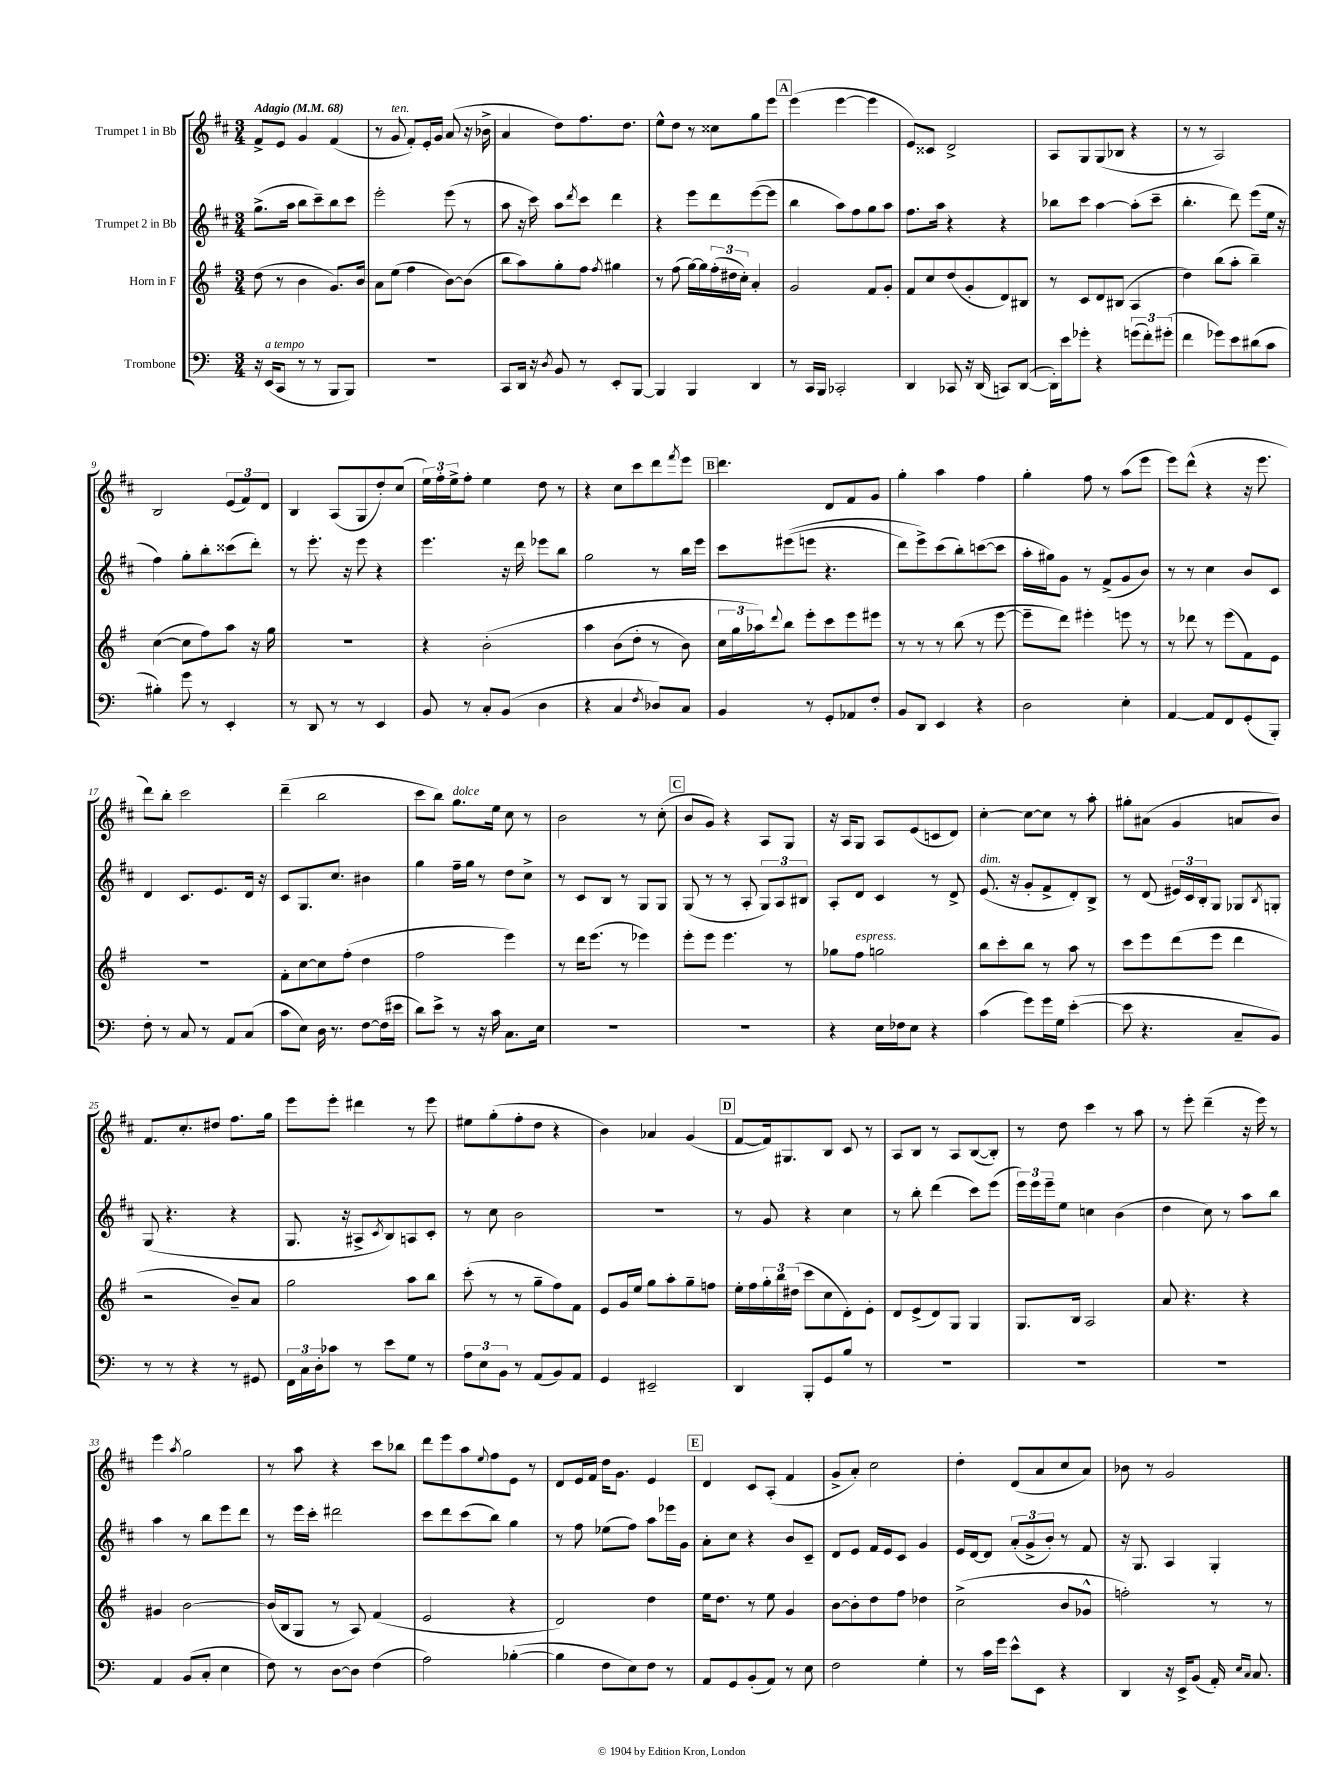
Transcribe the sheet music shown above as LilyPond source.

<<
\new StaffGroup <<
\new Staff = "s0" \with { instrumentName = "Trumpet 1 in Bb" } {
    \clef treble \key d \major \numericTimeSignature \time 3/4 \tempo "Adagio" 4 = 68
    fis'8-> e'8 g'4 fis'4( |
    r8 g'8^\markup { \italic "ten." } fis'8-.) e'16-. g'16 a'8( r16 bes'16-> |
    a'4 d''8) fis''8. d''8. |
    e''8-^ d''8 r8 cisis''8 g''8 e'''8 |
    \mark \markup { \box "A" } e'''4( e'''4~ e'''4 |
    e'8) cisis'8 d'2-> |
    a8 g8 g8( bes8 r4 |
    r8 r8 a2) |
    b2 \tuplet 3/2 { e'8( fis'8) d'8 } |
    b4 a8( g8 d''8-.) cis''8( |
    \tuplet 3/2 { e''16) fis''16-. e''16-> } fis''8-. e''4 d''8 r8 |
    r4 cis''8 cis'''8 d'''8 \acciaccatura { fis'''8 } e'''8 |
    \mark \markup { \box "B" } d'''4. d'8 fis'8 g'8 |
    g''4-. a''4 fis''4 |
    g''4-. fis''8 r8 a''8( e'''8 |
    e'''8) d'''8-^( r4 r16 e'''8. |
    d'''8) b''8-. cis'''2 |
    d'''4--( b''2 |
    cis'''8 b''8) g''8.^\markup { \italic "dolce" } e''16 cis''8 r8 |
    b'2 r8 cis''8-.( |
    \mark \markup { \box "C" } b'8 g'8) r4 a8 g8 |
    r16 a16 g8 a8 e'8( c'8 d'8) |
    cis''4~-. cis''8~ cis''8 r8 a''8-. |
    gis''8-. ais'8( g'4 a'8 b'8) |
    fis'8. cis''8.-. dis''8 fis''8. g''16 |
    e'''8 e'''8-. dis'''4 r8 e'''8 |
    eis''8 g''8-.( fis''8-. d''8 r4 |
    b'4) aes'4 g'4( |
    \mark \markup { \box "D" } fis'8~ fis'16) gis8. b8 cis'8 r8 |
    a8 b8 r8 a8 b8~( b8-.) |
    r8 d''8 cis'''4 r8 a''8 |
    r8 e'''8-. d'''4--( r16 e'''16) r8 |
    e'''4 \acciaccatura { a''8 } g''2 |
    r8 a''8 r4 cis'''8 bes''8 |
    d'''8 e'''8 a''8 \appoggiatura { e''8 } fis''8 e'8 r8 |
    d'8 e'16 fis'16 d''16 g'8. e'4 |
    \mark \markup { \box "E" } d'4 cis'8 a8-.( fis'4 |
    g'8-> a'8-.) cis''2 |
    d''4-. d'8( a'8 cis''8 a'8) |
    bes'8 r8 g'2 \bar "|." |
}
\new Staff = "s1" \with { instrumentName = "Trumpet 2 in Bb" } {
    \clef treble \key d \major \numericTimeSignature \time 3/4
    g''8.->( a''16 b''8 cis'''8--) b''8 cis'''8 |
    e'''2-. e'''8( r8 |
    a''8 r16 cis'''16) a''8 \acciaccatura { d'''8 } cis'''8 d'''4 |
    r4 e'''8 d'''8 e'''8~( e'''8 |
    \mark \markup { \box "A" } b''4 a''8) fis''8 g''8 a''8 |
    fis''8. a''16 r4 r4 |
    bes''8 cis'''8 a''4~ a''8-.( cis'''8-- |
    b''4.-. d'''8) e'''8( e''16 r16 |
    fis''4) g''8-. b''8-. cisis'''8( d'''8-.) |
    r8 e'''8.-. r16 e'''8 r4 |
    e'''4. r16 d'''16 ees'''8 b''8 |
    g''2 r8 b''16 e'''16 |
    \mark \markup { \box "B" } cis'''8 eis'''8(\( e'''8 r4. |
    d'''8) e'''8->\) cis'''8( b''8-.) c'''8~( c'''8 |
    a''16-. gis''16) g'8 r8 fis'8->( g'8 b'8) |
    r8 r8 cis''4 b'8 cis'8 |
    d'4 cis'8. e'8. d'16 r16 |
    cis'8 g8. cis''8. bis'4 |
    g''4 fis''16-- g''16 r8 d''8 cis''8-> |
    r8 cis'8 b8 r8 g8 g8 |
    \mark \markup { \box "C" } g8( r8 r8 a8-. \tuplet 3/2 { g8) a8 bis8 } |
    a8-. d'8 cis'4 r8 d'8-> |
    e'8.^\markup { \italic "dim." }( r16 g'8-. fis'8-> d'8-.) b8-> |
    r8 d'8( \tuplet 3/2 { eis'16) cis'16 b16-. } g8 ges8 \acciaccatura { b8 } g8-. |
    g8( r4. r4 |
    g8. r16 ais8-> \acciaccatura { cis'8 } b8) a8 cis'8-. |
    r8 cis''8 b'2 |
    R2. |
    \mark \markup { \box "D" } r8 g'8 r4 cis''4 |
    r8 b''8-. d'''4( cis'''8) e'''8( |
    \tuplet 3/2 { e'''16) e'''16 e'''16-- } e''8 c''4 b'4( |
    d''4 cis''8) r8 a''8 b''8 |
    a''4 r8 b''8 e'''8 d'''8 |
    r8 e'''16 cis'''16-. dis'''2 |
    cis'''8 d'''8 cis'''8( b''8) g''4 |
    r8 fis''8 ees''8( fis''8) a''8 ees'''16 g'16 |
    \mark \markup { \box "E" } a'8-. cis''8 r4 b'8 cis'8-- |
    d'8 e'8 fis'16 e'16 cis'8 g'4 |
    e'16 d'16~ d'8 \tuplet 3/2 { a'8-.( g'8-> b'8-.) } r8 fis'8 |
    r16 g8. a4 g4-. \bar "|." |
}
\new Staff = "s2" \with { instrumentName = "Horn in F" } {
    \clef treble \key g \major \numericTimeSignature \time 3/4
    d''8( r8 b'4 g'8.) b'16 |
    a'8 e''8( fis''4 b'8~) b'8( |
    b''8 a''8) g''8-. fis''8 \acciaccatura { fis''8 } gis''4 |
    r8 fis''8( g''16~) g''16 \tuplet 3/2 { fis''16-.( dis''16 c''16-.) } a'4-. |
    \mark \markup { \box "A" } g'2 fis'8 g'8-. |
    fis'8 c''8 d''8( g'8-. d'8) bis8 |
    r8 c'8 d'8 bis8( a4 |
    d''4) b''8( a''8-. b''4--) |
    c''4~( c''8 fis''8) a''8 r16 g''16 |
    R2. |
    r4 b'2-.\( |
    a''4 b'8( d''8-. r8 b'8) |
    \mark \markup { \box "B" } \tuplet 3/2 { c''16 g''16 aes''16\) } \appoggiatura { d'''8 } b''8 e'''8-. c'''8 e'''8 eis'''8 |
    r8 r8 r8 b''8( r8 e'''8~ |
    e'''8-- d'''8) eis'''4-. e'''8 r8 |
    r8 des'''8 r8 e'''8( fis'8) e'8 |
    R2. |
    fis'8-. c''8~ c''8 fis''8-.( d''4 |
    fis''2 e'''4) |
    r8 d'''16 e'''8.( r8 ees'''4) |
    \mark \markup { \box "C" } e'''8-. e'''8 e'''4. r8 |
    ges''8 fis''8^\markup { \italic "espress." } g''2 |
    b''8 c'''8-. b''8 r8 a''8 r8 |
    c'''8 e'''8 d'''8( e'''8 d'''4 |
    r2 b'8--) a'8 |
    g''2 a''8 b''8 |
    c'''8-.( r8 r8 g''8-- fis''8) fis'8 |
    e'8 g'16 e''16 g''8 a''8-. g''8-- f''8 |
    \mark \markup { \box "D" } e''16-. fis''16 \tuplet 3/2 { g''16-. b''16 dis''16( } c'''8 c''8 d'8-.) e'8-. |
    d'8 e'8->( d'8) g8 g4 |
    g8. b16 a2 |
    a'8 r4. r4 |
    gis'4 b'2~ |
    b'16( b16 g8 r8 a8) fis'4( |
    e'2 r4 |
    d'2) d''4 |
    \mark \markup { \box "E" } e''16 d''8. r8 e''8 g'4 |
    b'8~ b'8-. d''8 fis''8 des''4 |
    c''2->( b'8 ges'8-^ |
    f''2-.) r8 r8 \bar "|." |
}
\new Staff = "s3" \with { instrumentName = "Trombone" } {
    \clef bass \key c \major \numericTimeSignature \time 3/4
    r16 e,16^\markup { \italic "a tempo" }( c,8 r8 r8 b,,8 b,,8) |
    R2. |
    c,8 d,16 r16 \acciaccatura { d8 } b,8 r8 e,8-. b,,8~ |
    b,,4 b,,4 d,4 |
    \mark \markup { \box "A" } r8 c,16 b,,16 ces,2-. |
    d,4 ces,8 r16 d,16( c,8) d,8~( |
    d,16-.) e'16 ges'8-. r4 \tuplet 3/2 { g'8( f'8-.) gis'8-.( } |
    f'4 ges'8) e'8 dis'8( c'8 |
    bis4-.) g'8 r8 e,4-. |
    r8 d,8 r8 r8 e,4 |
    b,8 r8 c8-. b,8( d4 |
    r4 c4 \acciaccatura { f8 } des8) c8 |
    \mark \markup { \box "B" } b,4 r8 g,8-. aes,8 f8-. |
    b,8 d,8 e,4 r4 |
    d2 e4-. |
    a,4~ a,8 f,8 g,8-.( b,,8-.) |
    f8-. r8 c8 r8 a,8 c8( |
    c'8 e8) d16 r8. f8~ f16( eis'16 |
    d'8) e'8-> r8 r16 c'16 c8. e16 |
    R2. |
    \mark \markup { \box "C" } R2. |
    r4 e16 fes16 e8 r4 |
    c'4( g'8) g'16 g16 e'4~-.( |
    e'8 r4. c8-- b,8) |
    r8 r8 r4 r8 gis,8 |
    \tuplet 3/2 { f,16 c16 d16-. } ces'8 r8 e'8 g8 r8 |
    \tuplet 3/2 { a8 e8 b,8 } r8 a,8( b,8) a,8 |
    g,4 eis,2-- |
    \mark \markup { \box "D" } d,4 b,,8-. g,8 b8 r8 |
    R2. |
    R2. |
    R2. |
    a,4 b,8( c8-. e4 |
    f8) r8 d8~ d8 f4( |
    a2) bes4~-.( |
    bes4 f8 e8) f8 r8 |
    \mark \markup { \box "E" } a,8 g,8 b,8-.( a,8) r8 e8 |
    f2 g4-. |
    r8 c'16 g'16 e'8-^ e,8 r4 |
    d,4 r16 e,16-> b,8( a,16-.) \grace { e16 c16 } c8. \bar "|." |
}
>>
>>
